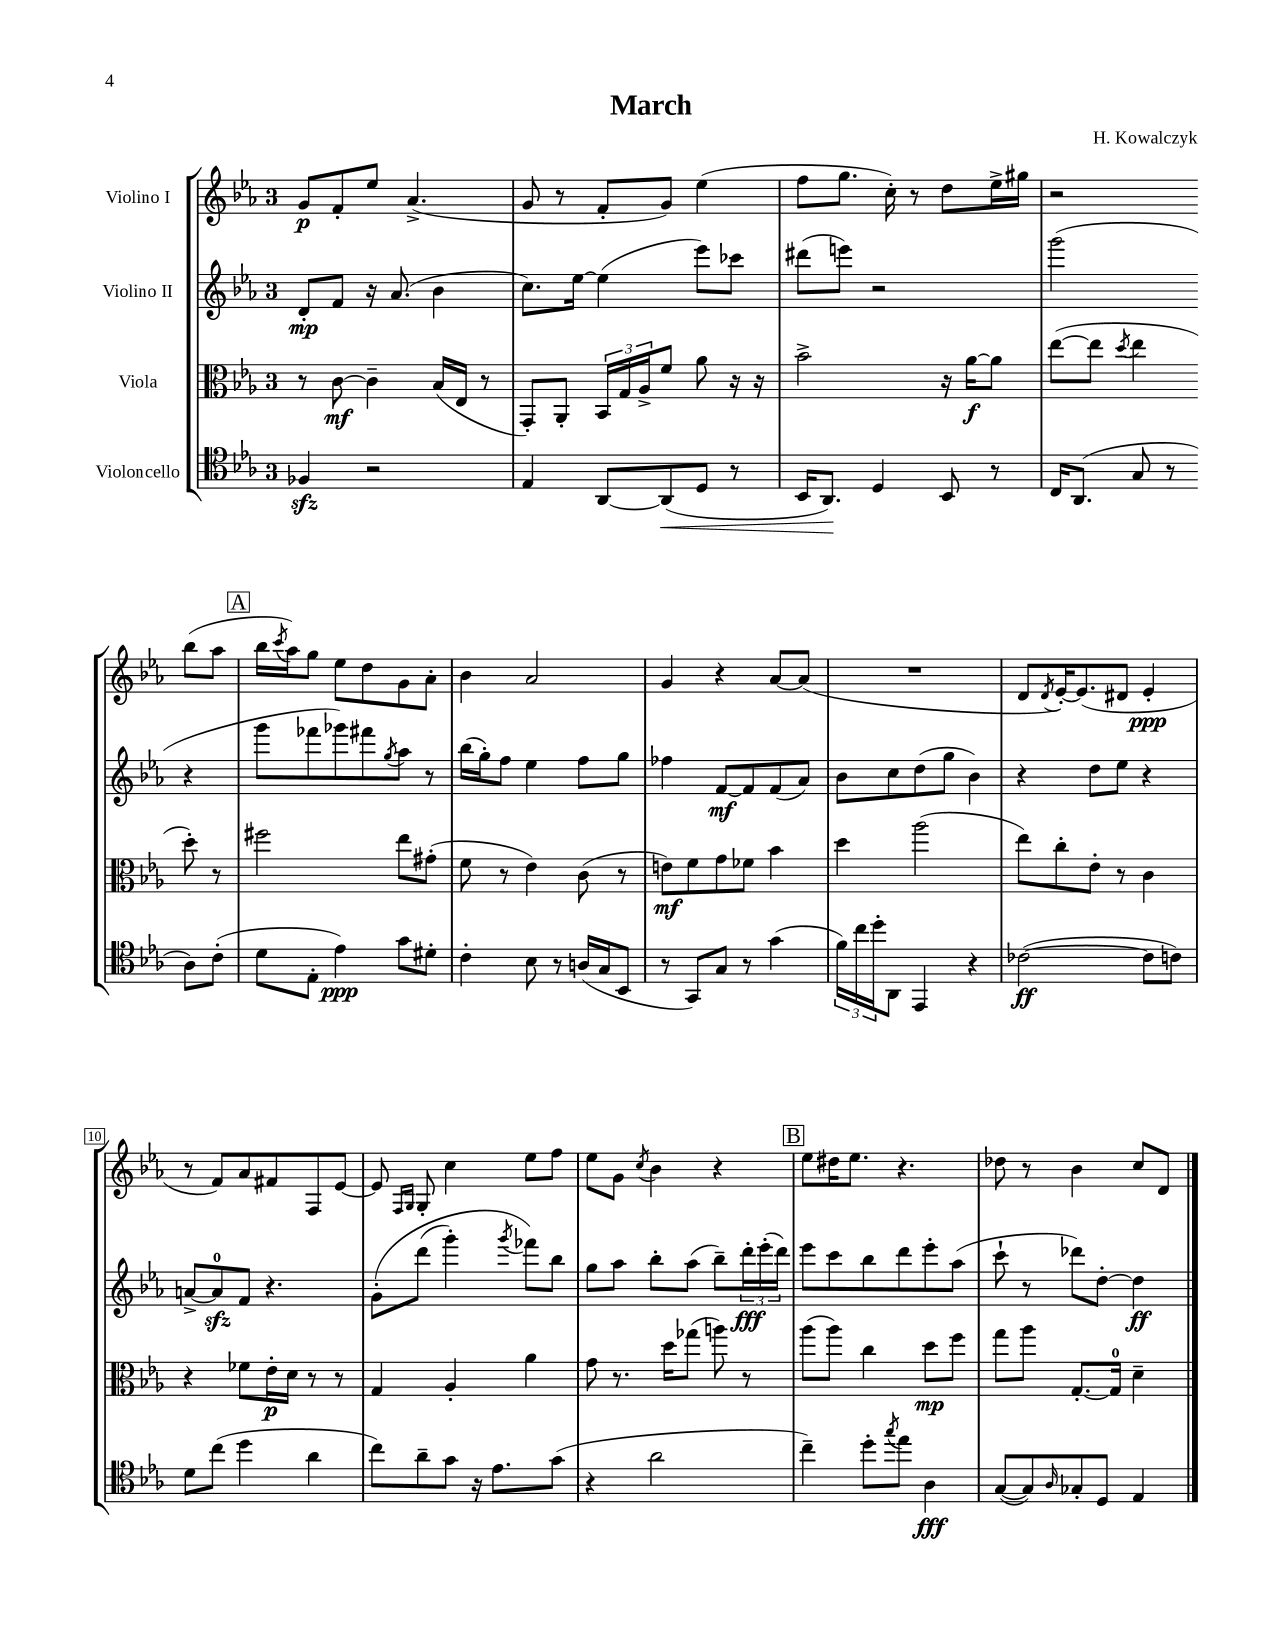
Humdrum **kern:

**kern	**dynam	**kern	**dynam	**kern	**dynam	**kern	**dynam
*part4	*part4	*part3	*part3	*part2	*part2	*part1	*part1
*staff4	*staff4	*staff3	*staff3	*staff2	*staff2	*staff1	*staff1
*I"Violoncello	*	*I"Viola	*	*I"Violino II	*	*I"Violino I	*
*clefC4	*	*clefC3	*	*clefG2	*	*clefG2	*
*k[b-e-a-]	*	*k[b-e-a-]	*	*k[b-e-a-]	*	*k[b-e-a-]	*
*M3/4	*	*M3/4	*	*M3/4	*	*M3/4	*
=1	=1	=1	=1	=1	=1	=1	=1
4F-Xzz/	.	8r	.	8d'/L	mp	8g/L	p
.	.	[8c\	mf	8f/J	.	8f'/	.
2r	.	4c~\]	.	16r	.	8ee-/J	.
.	.	.	.	(8.a-/	.	.	.
.	.	.	.	.	.	(4.a-^/	.
.	.	(16B-/LL	.	4b-\	.	.	.
.	.	16E-/JJ	.	.	.	.	.
.	.	8r	.	.	.	.	.
=2	=2	=2	=2	=2	=2	=2	=2
4E-/	.	8GG'/L)	.	8.cc\L)	.	8g/	.
.	.	8AA-'/J	.	.	.	8r	.
.	.	.	.	[16ee-\Jk	.	.	.
[8AA-/L	.	24BB-/LL	.	(4ee-\]	.	8f'/L	.
.	.	24G/	.	.	.	.	.
.	.	24A-^/J	.	.	.	.	.
!	!LO:HP:b	!	!	!	!	!	!
(8AA-/]	<	8f/J	.	.	.	8g/J)	.
8D/J	.	8a-\	.	8eee-\L)	.	(4ee-\	.
8r	.	16r	.	8ccc-X\J	.	.	.
.	.	16r	.	.	.	.	.
=3	=3	=3	=3	=3	=3	=3	=3
16BB-/KL	.	2b-^\	.	(8ddd#X\L	.	8ff\L	.
8.AA-/J)	.	.	.	.	.	.	.
.	.	.	.	8eeen\J)	.	8.gg\J	.
4D/	[	.	.	2r	.	.	.
.	.	.	.	.	.	16cc'\)	.
.	.	.	.	.	.	8r	.
8BB-/	.	16r	.	.	.	8dd\L	.
.	.	[16a-\KL	f	.	.	.	.
8r	.	8a-\J]	.	.	.	16ee-^\L	.
.	.	.	.	.	.	16gg#X\JJ	.
=4	=4	=4	=4	=4	=4	=4	=4
16C/KL	.	([8ee-\L	.	(2ggg\	.	2r	.
(8.AA-/J	.	.	.	.	.	.	.
.	.	8ee-\J]	.	.	.	.	.
.	.	8qdd/	.	.	.	.	.
8G/	.	4ee-\	.	.	.	.	.
8r	.	.	.	.	.	.	.
8A-\L)	.	8dd'\)	.	4r	.	(8bb-\L	.
(8c'\J	.	8r	.	.	.	8aa-\J	.
!!LO:LB:g=z
!!LO:REH:place=s1:t=A
=5	=5	=5	=5	=5	=5	=5	=5
8d\L	.	2ff#X\	.	8ggg\L	.	16bb-\LL	.
.	.	.	.	.	.	8qccc/	.
.	.	.	.	.	.	16aa-\J)	.
8E-'\J	.	.	.	8fff-X\	.	8gg\J	.
4e-\)	ppp	.	.	8ggg-X\)	.	8ee-\L	.
.	.	.	.	8fff#X\	.	8dd\	.
.	.	.	.	8qgg/	.	.	.
8g\L	.	8ee-\L	.	8aa-\J	.	8g\	.
8d#X'\J	.	(8g#X'\J	.	8r	.	8a-'\J	.
=6	=6	=6	=6	=6	=6	=6	=6
4c'\	.	8f\	.	(16bb-\LL	.	4b-\	.
.	.	.	.	16gg'\J)	.	.	.
.	.	8r	.	8ff\J	.	.	.
8B-\	.	4e-\)	.	4ee-\	.	2a-/	.
8r	.	.	.	.	.	.	.
(16An/LL	.	(8c\	.	8ff\L	.	.	.
16G/J	.	.	.	.	.	.	.
8BB-/J	.	8r	.	8gg\J	.	.	.
=7	=7	=7	=7	=7	=7	=7	=7
8r	.	8en\L)	mf	4ff-X\	.	4g/	.
8GG/L)	.	8f\	.	.	.	.	.
8G/J	.	8g\	.	[8f/L	mf	4r	.
8r	.	8f-X\J	.	8f/]	.	.	.
(4g\	.	4b-\	.	(8f/	.	[8a-/L	.
.	.	.	.	8a-/J)	.	(8a-/J]	.
=8	=8	=8	=8	=8	=8	=8	=8
24f\LL)	.	4dd\	.	8b-\L	.	2.r	.
24cc\	.	.	.	.	.	.	.
24dd'\J	.	.	.	.	.	.	.
8AA-\J	.	.	.	8cc\	.	.	.
4EE-/	.	(2aa-\	.	(8dd\	.	.	.
.	.	.	.	8gg\J	.	.	.
4r	.	.	.	4b-\)	.	.	.
=9	=9	=9	=9	=9	=9	=9	=9
([2c-X\	ff	8ee-\L)	.	4r	.	8d/L	.
.	.	.	.	.	.	8qd/	.
.	.	8cc'\	.	.	.	[16e-'/K)	.
.	.	.	.	.	.	(8.e-/]	.
.	.	8e-'\J	.	8dd\L	.	.	.
.	.	8r	.	8ee-\J	.	8d#X/J	.
8c-\L]	.	4c\	.	4r	.	4e-'/	ppp
8cn\J)	.	.	.	.	.	.	.
!!LO:LB:g=z
=10	=10	=10	=10	=10	=10	=10	=10
8d\L	.	4r	.	[8an^/L	.	8r	.
(8cc\J	.	.	.	8azz/]	.	8f/L)	.
4dd\	.	8f-X\L	.	8f/J	.	8a-/	.
.	.	16e-'\L	p	4.r	.	8f#X/	.
.	.	16d\JJ	.	.	.	.	.
4a-\	.	8r	.	.	.	8F/	.
.	.	8r	.	.	.	[8e-/J	.
=11	=11	=11	=11	=11	=11	=11	=11
8cc\L)	.	4G/	.	(8g'\L	.	8e-/]	.
.	.	.	.	.	.	16qqF/LL	.
.	.	.	.	.	.	16qqG/JJ	.
8a-~\	.	.	.	(8ddd\J	.	8G'/	.
8g\J	.	4A-'/	.	4ggg'\)	.	4cc\	.
16r	.	.	.	.	.	.	.
8.e-\L	.	.	.	.	.	.	.
.	.	.	.	8qggg/	.	.	.
.	.	4a-\	.	8fff-X\L)	.	8ee-\L	.
(8g\J	.	.	.	8bb-\J	.	8ff\J	.
=12	=12	=12	=12	=12	=12	=12	=12
4r	.	8g\	.	8gg\L	.	8ee-\L	.
.	.	8.r	.	8aa-\J	.	8g\J	.
.	.	.	.	.	.	8qcc/	.
2a-\	.	.	.	8bb-'\L	.	4b-\	.
.	.	16dd\KL	.	.	.	.	.
.	.	(8gg-X\J	.	(8aa-\J	.	.	.
.	.	8aan\)	.	8bb-~\L)	.	4r	.
.	.	8r	.	24ddd'\L	fff	.	.
.	.	.	.	(24eee-'\	.	.	.
.	.	.	.	24ddd\JJ)	.	.	.
!!LO:REH:place=s1:t=B
=13	=13	=13	=13	=13	=13	=13	=13
4cc~\)	.	(8aa-\L	.	8eee-\L	.	8ee-\L	.
.	.	8aa-\J)	.	8ccc\	.	16dd#X\K	.
.	.	.	.	.	.	8.ee-\J	.
8dd'\L	.	4cc\	.	8bb-\	.	.	.
8qgg/	.	.	.	.	.	.	.
8ee-\J	.	.	.	8ddd\	.	4.r	.
4A-\	fff	8dd\L	mp	8eee-'\	.	.	.
.	.	8ff\J	.	(8aa-\J	.	.	.
=14	=14	=14	=14	=14	=14	=14	=14
([8G/L	.	8gg\L	.	8ccc`\	.	8dd-X\	.
8G/])	.	8aa-\J	.	8r	.	8r	.
16qqA-/	.	.	.	.	.	.	.
8G-X'/	.	[8.G'/L	.	8ddd-X\L)	.	4b-\	.
8D/J	.	.	.	[8dd'\J	.	.	.
.	.	16G/Jk]	.	.	.	.	.
4E-/	.	4d~\	.	4dd\]	ff	8cc/L	.
.	.	.	.	.	.	8d/J	.
==	==	==	==	==	==	==	==
*-	*-	*-	*-	*-	*-	*-	*-
